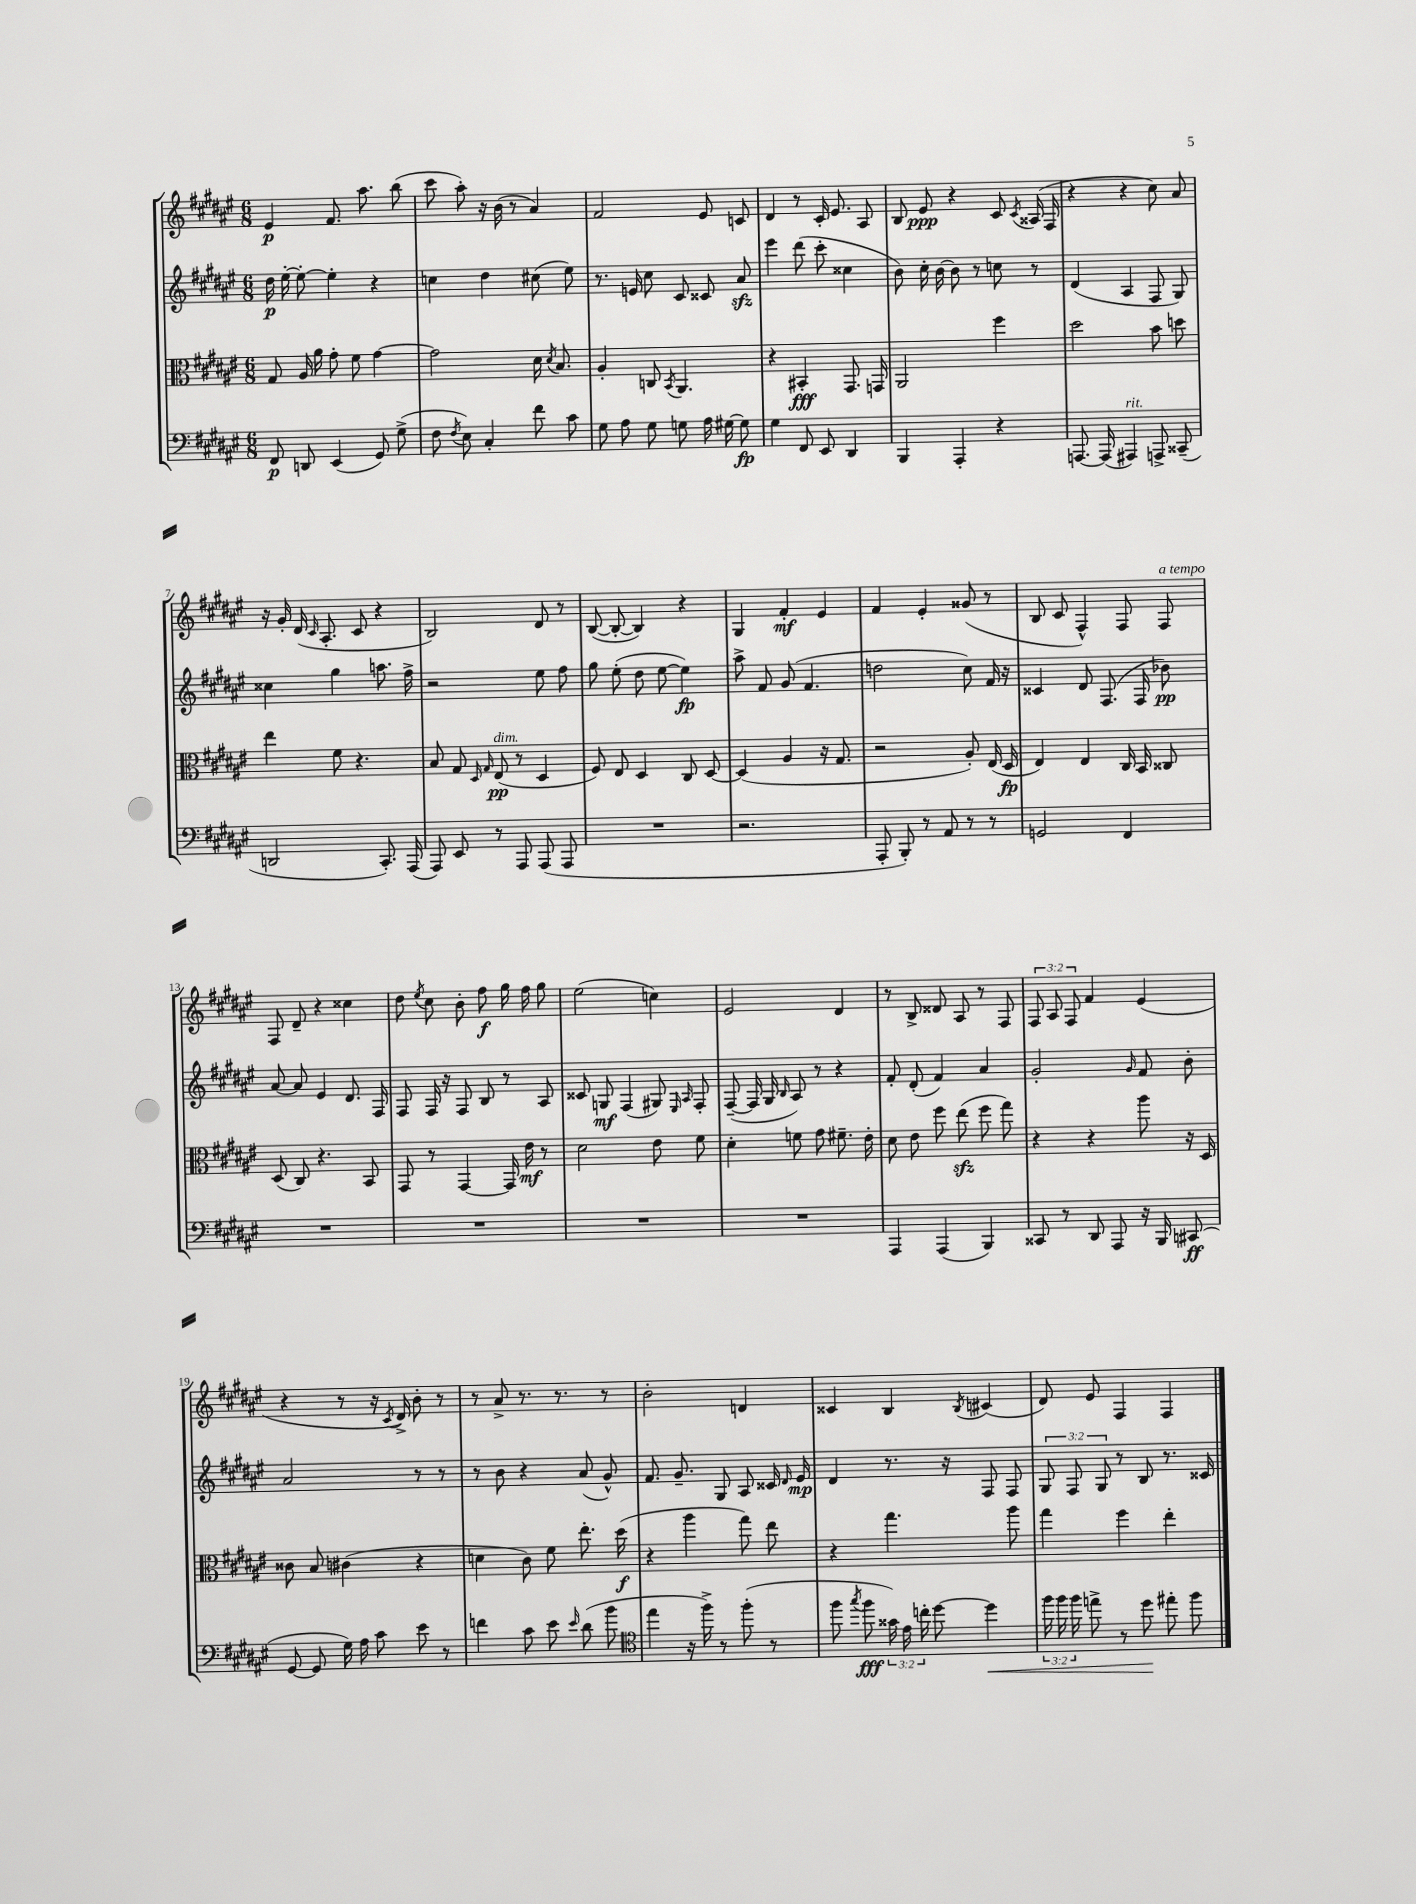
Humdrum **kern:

**kern	**kern	**kern	**kern
*staff4	*staff3	*staff2	*staff1
*clefF4	*clefC3	*clefG2	*clefG2
*k[f#c#g#d#a#e#]	*k[f#c#g#d#a#e#]	*k[f#c#g#d#a#e#]	*k[f#c#g#d#a#e#]
*M6/8	*M6/8	*M6/8	*M6/8
8FF#	8G#	16dd#	4e#
.	.	[16ee#'	.
8DD	16A#	8ee#'_	.
.	16a#	.	.
(4EE#	8g#'	4ee#']	8.f#
.	8f#	.	.
.	.	.	8.aa#
8GG#)	[4g#	4r	.
(8G#^	.	.	(8bb
=	=	=	=
8F#	2g#]	4cc	8ccc#
8qF#	.	.	.
8E#)	.	.	8aa#')
4C#'	.	4dd#	16r
.	.	.	(16b
.	.	.	8r
8f#	16d#	(8cc#	4a#)
.	8qd#	.	.
.	8.B	.	.
8c#	.	8ee#)	.
=	=	=	=
8G#	4A#'	8.r	2f#
8A#	.	.	.
.	.	16e	.
8G#	8C	8cc#	.
.	8qBB	.	.
8G	4.AA#	8c#	.
16A#	.	8c##	8e#
[16G#	.	.	.
8G#]	.	8a#	8c
=	=	=	=
4G#	4r	4eee#	4d#
8FF#	4BB#'	(8ddd#	8r
8EE#	.	8ccc#'	16c#'
.	.	.	8.e#
4DD#	8.GG#	4cc##	.
.	.	.	8A#
.	16GG	.	.
=	=	=	=
4BBB	2AA#	8b)	8B
.	.	16cc#'	8e#
.	.	[16b	.
4AAA#'	.	8b]	4r
.	.	8r	.
4r	4ff#	8cc	8c#
.	.	.	8qc#
.	.	8r	(16A##
.	.	.	16F#
=	=	=	=
[8.AAA	2dd#	(4d#	4r
(16AAA]	.	.	.
4AAA#)	.	4A#	4r
8AAA^	8b	8F#	8cc#)
(8CC##~	8dd	8G#)	8a#
=	=	=	=
2DD	4ee#	4cc##	16r
.	.	.	16g#'
.	.	.	(16d#
.	.	.	16qqc#
.	.	.	8.A#'
.	8f#	4gg#	.
.	4.r	.	8c#
8.CC#')	.	8.aa	4r
(16AAA#	.	16ff#^	.
=	=	=	=
8AAA#)	8B	2r	2B)
8EE#	8G#	.	.
.	16qqD#	.	.
.	16qqG#	.	.
8r	(8E#	.	.
8AAA#	8r	.	.
(8AAA#	4D#	8ee#	8d#
8AAA#	.	8ff#	8r
=	=	=	=
2.r	8F#)	8gg#	([8B
.	8E#	(8ee#'	8B'_
.	4D#	8dd#	4B])
.	.	[8ee#	.
.	8C#	4ee#])	4r
.	[8D#	.	.
=	=	=	=
2.r	(4D#]	8aa#^	4G#
.	.	8f#	.
.	4A#	(8g#	4f#'
.	.	4.f#	.
.	16r	.	4e#
.	8.G#	.	.
=	=	=	=
8AAA#'	2r	2dd	4f#
8BBB')	.	.	.
8r	.	.	4e#'
8AA#	.	.	.
8r	8A#')	8cc#)	(8g##
8r	(16E#	16f#	8r
.	16D#	16r	.
=	=	=	=
2GG	4E#)	4c##	8B
.	.	.	8c#
.	4E#	8d#	4F#^^)
.	.	(8.F#	.
4FF#	16C#	.	8F#
.	16BB	16F#	.
.	8C##	8b-)	8F#
=	=	=	=
2.r	(8D#	[8a#	8F#
.	8C#)	8a#]	8d#~
.	4.r	4e#	4r
.	.	8.d#	4cc##
.	8BB	.	.
.	.	16F#	.
=	=	=	=
2.r	8GG#	8F#	8dd#
.	.	.	8qee#
.	8r	16F#	8cc#
.	.	16r	.
.	[4GG#	8F#	8b'
.	.	8B	8ff#
.	16GG#]	8r	16gg#
.	16e#	.	16ff#
.	8r	8A#	8gg#
=	=	=	=
2.r	2d#	8c##	(2ee#
.	.	8G	.
.	.	(4F#	.
.	8e#	8G#)	4cc)
.	.	16qqE#	.
.	.	16qqA#	.
.	8f#	8F#'	.
=	=	=	=
2.r	4d#'	([8F#~	2e#
.	.	16F#]	.
.	.	16G#	.
.	.	16qqB	.
.	8f	8A#)	.
.	8g#	8r	.
.	8.f#~	4r	4d#
.	16e#'	.	.
=	=	=	=
4AAA#	8d#	8f#'	8r
.	8e#	(8d#'	8B^
(4AAA#	8ff#	4f#)	8d##
.	(8ee#	.	8A#
4BBB)	8ff#	4a#	8r
.	8gg#)	.	8F#
=	=	=	=
8CC##	4r	2g#'	12F#
.	.	.	12A#
8r	.	.	.
.	.	.	12F#
8DD#	4r	.	4f#
8AAA#	.	.	.
.	.	16qqg#	.
16r	8aa#	8f#	(4e#
16BBB	.	.	.
(8CC#	16r	8b'	.
.	16D#	.	.
=	=	=	=
[8GG#	8c##	2a#	4r
8GG#]	8B	.	.
16G#)	(4c#	.	8r
16A#	.	.	.
8c#	.	.	16r
.	.	.	8qc#
.	.	.	16d#^)
8e#	4r	8r	8b'
8r	.	8r	8r
=	=	=	=
4f	4d	8r	8r
.	.	8b	8a#^
8c#	8c#)	4r	8.r
8e#	8f#	.	.
.	.	.	8.r
16qqe#	.	.	.
(8d#	8.ee#'	(8a#	.
8b	.	8g#^^)	8r
.	(16dd#	.	.
=	=	=	=
*clefC4	*	*	*
4ee#	4r	8.f#	2b'
.	.	8.g#~	.
16r	4aa#	.	.
16ff#^)	.	.	.
8r	.	8G#	.
(8ff#'	8gg#)	8A#	4d
8r	8ee#	16c##	.
.	.	16qqd#	.
.	.	16e#	.
=	=	=	=
8ff#	4r	4d#	4c##
8qgg#	.	.	.
8ff#	.	.	.
24g##)	4.gg#	8.r	4B
24e#	.	.	.
24cc'	.	.	.
[8dd#	.	.	.
.	.	16r	.
.	.	.	8qB
4dd#]	.	8F#	(4c#
.	8aa#	8F#	.
=	=	=	=
24ff#	4gg#	12G#	8d#)
24ff#	.	.	.
24ff#	.	12F#	.
8ee^	.	.	8e#
.	.	12G#	.
8r	4ff#	8r	4F#
8dd#	.	8B	.
8ee#'	4ee#'	8.r	4F#
8ff#	.	.	.
.	.	16c##	.
==	==	==	==
*-	*-	*-	*-
